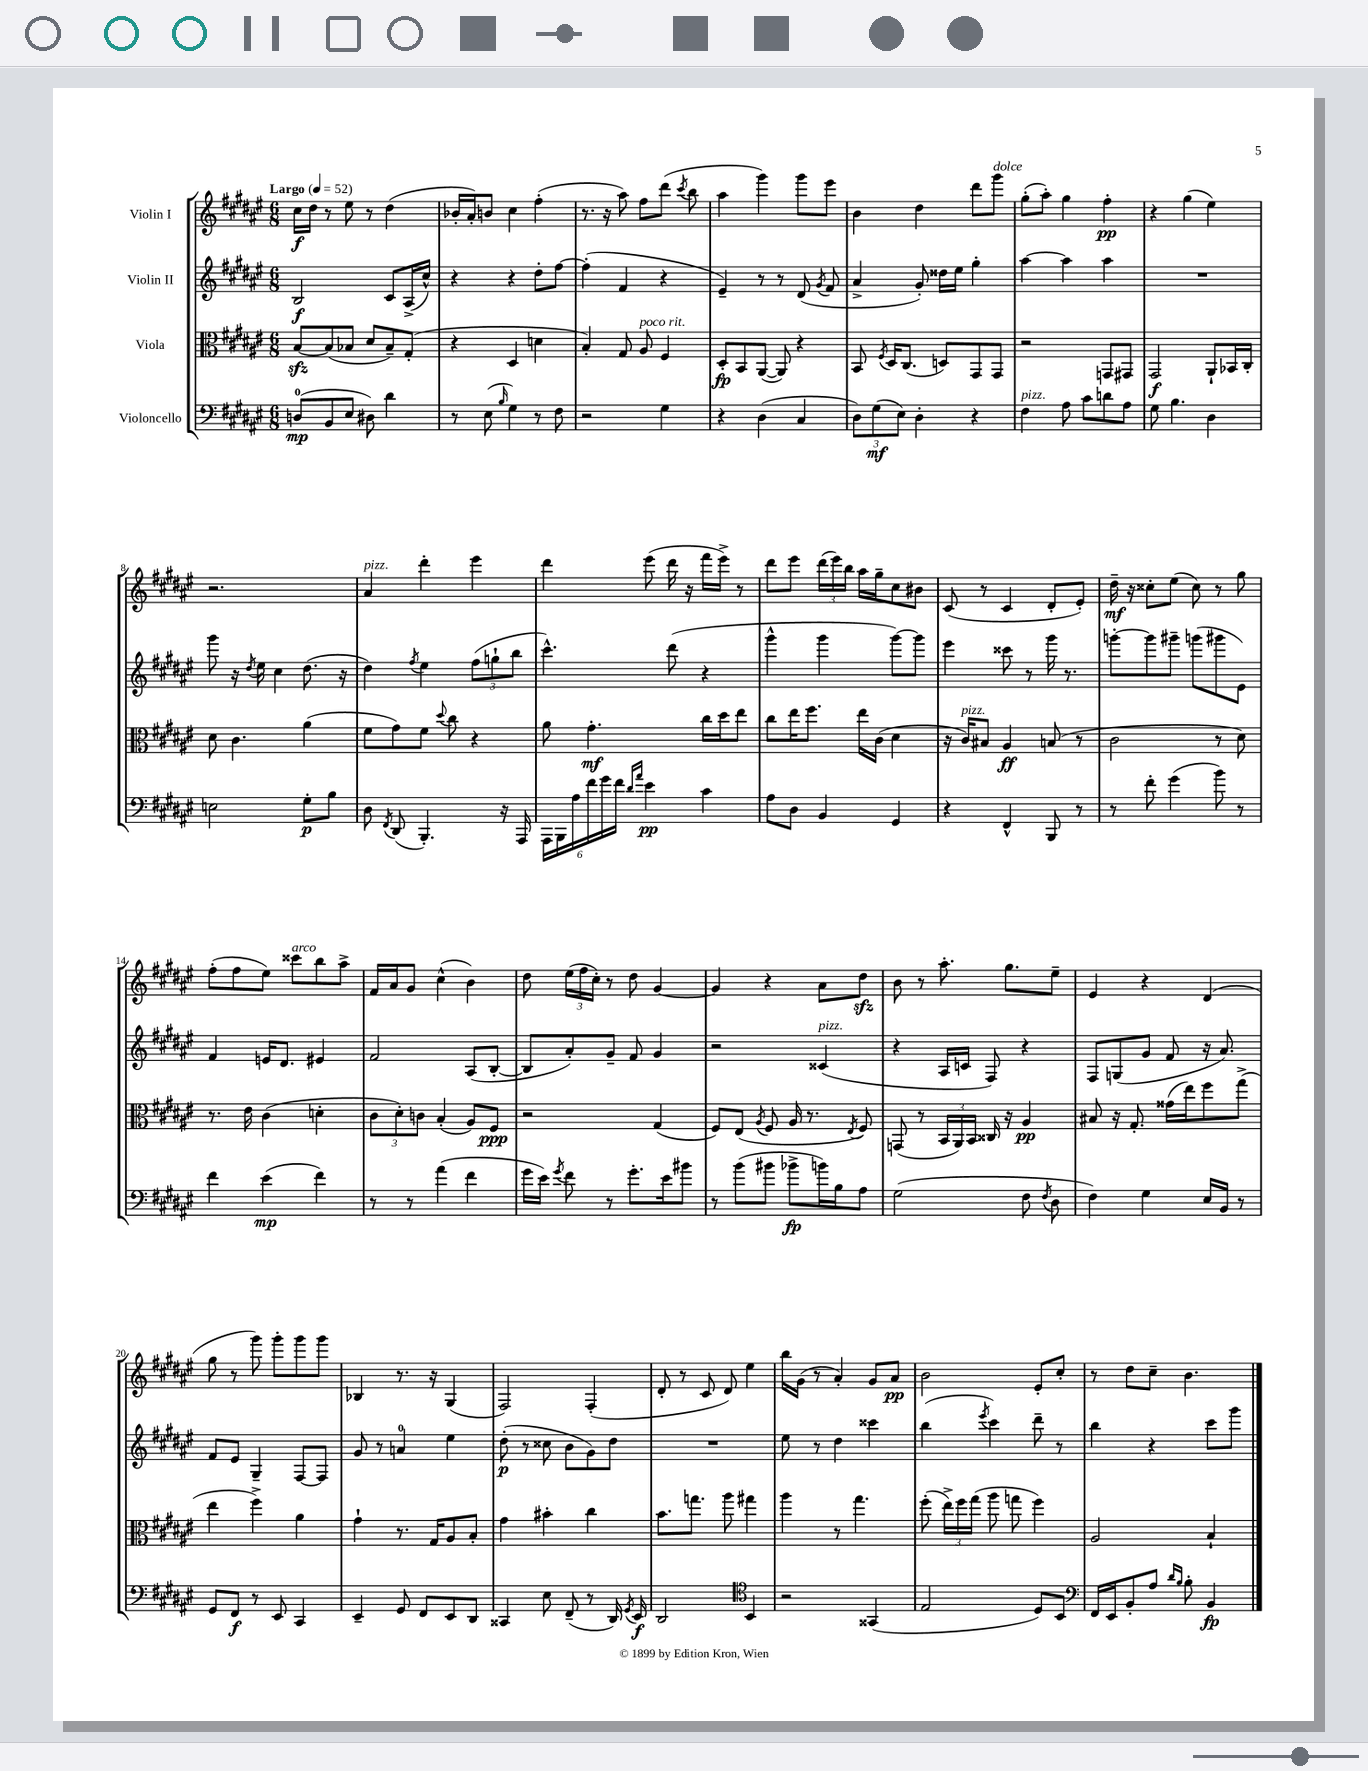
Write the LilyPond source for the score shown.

<<
\new StaffGroup <<
\new Staff = "s0" \with { instrumentName = "Violin I" } {
    \clef treble \key fis \major \numericTimeSignature \time 6/8 \tempo "Largo" 4 = 52
    \autoBeamOff cis''16[\f dis''16] r8 eis''8 r8 dis''4( |
    bes'16[-. ais'16-.) b'8] cis''4 fis''4-.( |
    r8. r16 ais''8) fis''8[ dis'''8]( \acciaccatura { cis'''8 } b''8 |
    ais''4 gis'''4) gis'''8[ eis'''8] |
    b'4 dis''4 dis'''8[ gis'''8]^\markup { \italic "dolce" } |
    gis''8[-.( ais''8]-.) gis''4 fis''4-.\pp |
    r4 gis''4( eis''4) |
    r2. |
    ais'4^\markup { \italic "pizz." } dis'''4-. eis'''4 |
    dis'''4 eis'''8( dis'''16 r16 fis'''16[ eis'''16]->) r8 |
    dis'''8[ eis'''8] \tuplet 3/2 { dis'''16[( eis'''16) b''16] } ais''16[ gis''16-- cis''8 bis'8] |
    cis'8( r8 cis'4 dis'8[-. eis'8]-.) |
    dis''16--\mf r16 cisis''8[-. eis''8]( cisis''8) r8 gis''8 |
    fis''8[-.( fis''8 eis''8]) cisis'''8[^\markup { \italic "arco" } b''8 ais''8]-> |
    fis'16[ ais'16 gis'8] cis''4-^( b'4) |
    dis''8 \tuplet 3/2 { eis''16[( fis''16 cis''16]-.) } r8 dis''8 gis'4~ |
    gis'4 r4 ais'8[ dis''8]\sfz |
    b'8 r8 ais''8.-. gis''8.[ eis''8]-- |
    eis'4 r4 dis'4( |
    gis''8 r8 gis'''8) gis'''8[-. gis'''8 gis'''8] |
    bes4 r8. r16 gis4( |
    fis2) fis4-.( |
    dis'8-. r8 cis'8 dis'8) eis''4 |
    b''16[ gis'16]( r8 ais'4-.) gis'8[ ais'8]\pp |
    b'2 eis'8[-. cis''8]-. |
    r8 dis''8[ cis''8]-- b'4. \bar "|." |
}
\new Staff = "s1" \with { instrumentName = "Violin II" } {
    \clef treble \key fis \major \numericTimeSignature \time 6/8
    \autoBeamOff b2\f cis'8[ ais16->( cis''16]-^) |
    r4 r4 dis''8[-. fis''8]~ |
    fis''4-.( fis'4 r4 |
    eis'4--) r8 r8 dis'8( \acciaccatura { gis'8 } fis'8 |
    ais'4-> gis'8-.) disis''16[ eis''16] gis''4-. |
    ais''4~ ais''4 ais''4 |
    R2. |
    gis'''8 r16 \acciaccatura { dis''8 } eis''16 cis''4 dis''8.( r16 |
    dis''4) \acciaccatura { fis''8 } eis''4 \tuplet 3/2 { fis''8[( g''8-! b''8] } |
    cis'''4.-^) dis'''8( r4 |
    gis'''4-^ gis'''4 gis'''8[~) gis'''8] |
    eis'''4 cisis'''8 r8 gis'''16 r8. |
    g'''8[~-. g'''8 gis'''8]-- g'''8[( gis'''8 eis'8]) |
    fis'4 e'16[ dis'8.] eis'4 |
    fis'2 ais8[( b8]~-. |
    b8[ ais'8-.) gis'8]-- fis'8 gis'4 |
    r2 cisis'4^\markup { \italic "pizz." }( |
    r4 ais16[ c'16] fis8) r4 |
    fis8[ g8( gis'8] fis'8 r16 ais'8.) |
    fis'8[ eis'8] gis4-- fis8[~ fis8] |
    gis'8 r8 a'4-0 eis''4 |
    dis''8-.\p( r8 cisis''8 b'8[ gis'8) dis''8] |
    R2. |
    eis''8 r8 dis''4 cisis'''4 |
    b''4( \acciaccatura { eis'''8 } cis'''4) dis'''8-- r8 |
    b''4 r4 cis'''8[ gis'''8] \bar "|." |
}
\new Staff = "s2" \with { instrumentName = "Viola" } {
    \clef alto \key fis \major \numericTimeSignature \time 6/8
    \autoBeamOff b8[~\sfz b8( bes8] dis'8[ bes8--) gis8]-.( |
    r4 dis4 d'4 |
    b4-.) gis8 ais8^\markup { \italic "poco rit." } fis4 |
    dis8[-.\fp b,8 ais,8]~( ais,8) r4 |
    b,8 \acciaccatura { fis8 } dis16[ cis8.]( d8[) gis,8 gis,8] |
    r2 g,8[ gis,8] |
    gis,2\f ais,8[-! bes,16 cis16]-. |
    dis'8 cis'4. ais'4( |
    fis'8[ gis'8) fis'8] \appoggiatura { dis''8 } cis''8 r4 |
    ais'8 gis'4.-.\mf cis''16[ dis''16 eis''8] |
    cis''8[ eis''16 fis''8.] eis''16[ cis'16]( dis'4 |
    r16 cis'16[^\markup { \italic "pizz." }) bis8] ais4\ff b8( r8 |
    cis'2 r8 dis'8) |
    r8. eis'16 cis'4( d'4-. |
    \tuplet 3/2 { cis'8[ dis'8-.) c'8] } b4-.( ais8[) fis8]\ppp |
    r2 gis4( |
    fis8[) eis8]( \acciaccatura { ais8 } fis8 ais16 r8. \acciaccatura { eis8 } fis8) |
    g,8( r8 \tuplet 3/2 { b,16[ ais,16) b,16] } cisis16 r16 ais4\pp |
    bis8 r16 gis8.-. gisis'16[( eis''16) fis''8 gis''8]->( |
    eis''4 fis''4->) ais'4 |
    gis'4-! r8. gis16[ ais8 b8]-. |
    gis'4 bis'4-. cis''4 |
    b'8.[ g''8.] ais''8 gis''4 |
    ais''4 r8 gis''4. |
    fis''8-.( \tuplet 3/2 { eis''16[->) fis''16 gis''16]( } ais''8 g''8 fis''4) |
    ais2 b4-! \bar "|." |
}
\new Staff = "s3" \with { instrumentName = "Violoncello" } {
    \clef bass \key fis \major \numericTimeSignature \time 6/8
    \autoBeamOff d8[-0\mp( b,8 eis8] dis8) dis'4 |
    r8 eis8( \grace { b16 } gis4) r8 fis8 |
    r2 gis4 |
    r4 dis4( cis4 |
    \tuplet 3/2 { dis8[) gis8\mf( eis8]) } dis4-. r4 |
    fis4^\markup { \italic "pizz." } ais8 cis'8[ d'8 ais8] |
    gis8 b4. dis4 |
    e2 gis8[-.\p b8] |
    dis8 \acciaccatura { fis,8 } dis,8( b,,4.-.) r16 ais,,16 |
    \tuplet 6/4 { ais,,16[ b,,16 ais16 fis'16 gis'16 fis'16] } \grace { dis'16[ ais'16] } eis'4\pp cis'4 |
    ais8[ dis8] b,4 gis,4 |
    r4 fis,4-^ b,,8 r8 |
    r8 fis'8-. gis'4( b'8) r8 |
    fis'4 eis'4\mp( fis'4) |
    r8 r8 ais'4( fis'4 |
    gis'16[ eis'16]) \acciaccatura { gis'8 } fis'8 r8 gis'8.[-. eis'16 bis'8] |
    r8 b'8[( bis'8] bes'8[->\fp b'16) b16 ais8] |
    gis2( fis8 \acciaccatura { fis8 } dis8 |
    fis4) gis4 eis16[ b,16] r8 |
    gis,8[ fis,8]\f r8 eis,8 cis,4 |
    eis,4-- gis,8 fis,8[ eis,8 dis,8] |
    cisis,4 eis8 fis,8--( r8 dis,16) \acciaccatura { gis,8 } eis,16\f |
    dis,2 \clef tenor b,4 |
    r2 gisis,4( |
    eis2 dis8[) b,8] |
    \clef bass fis,16[ eis,16 b,8-. ais8] \grace { dis'16[ b16] } b8-. b,4\fp \bar "|." |
}
>>
>>
